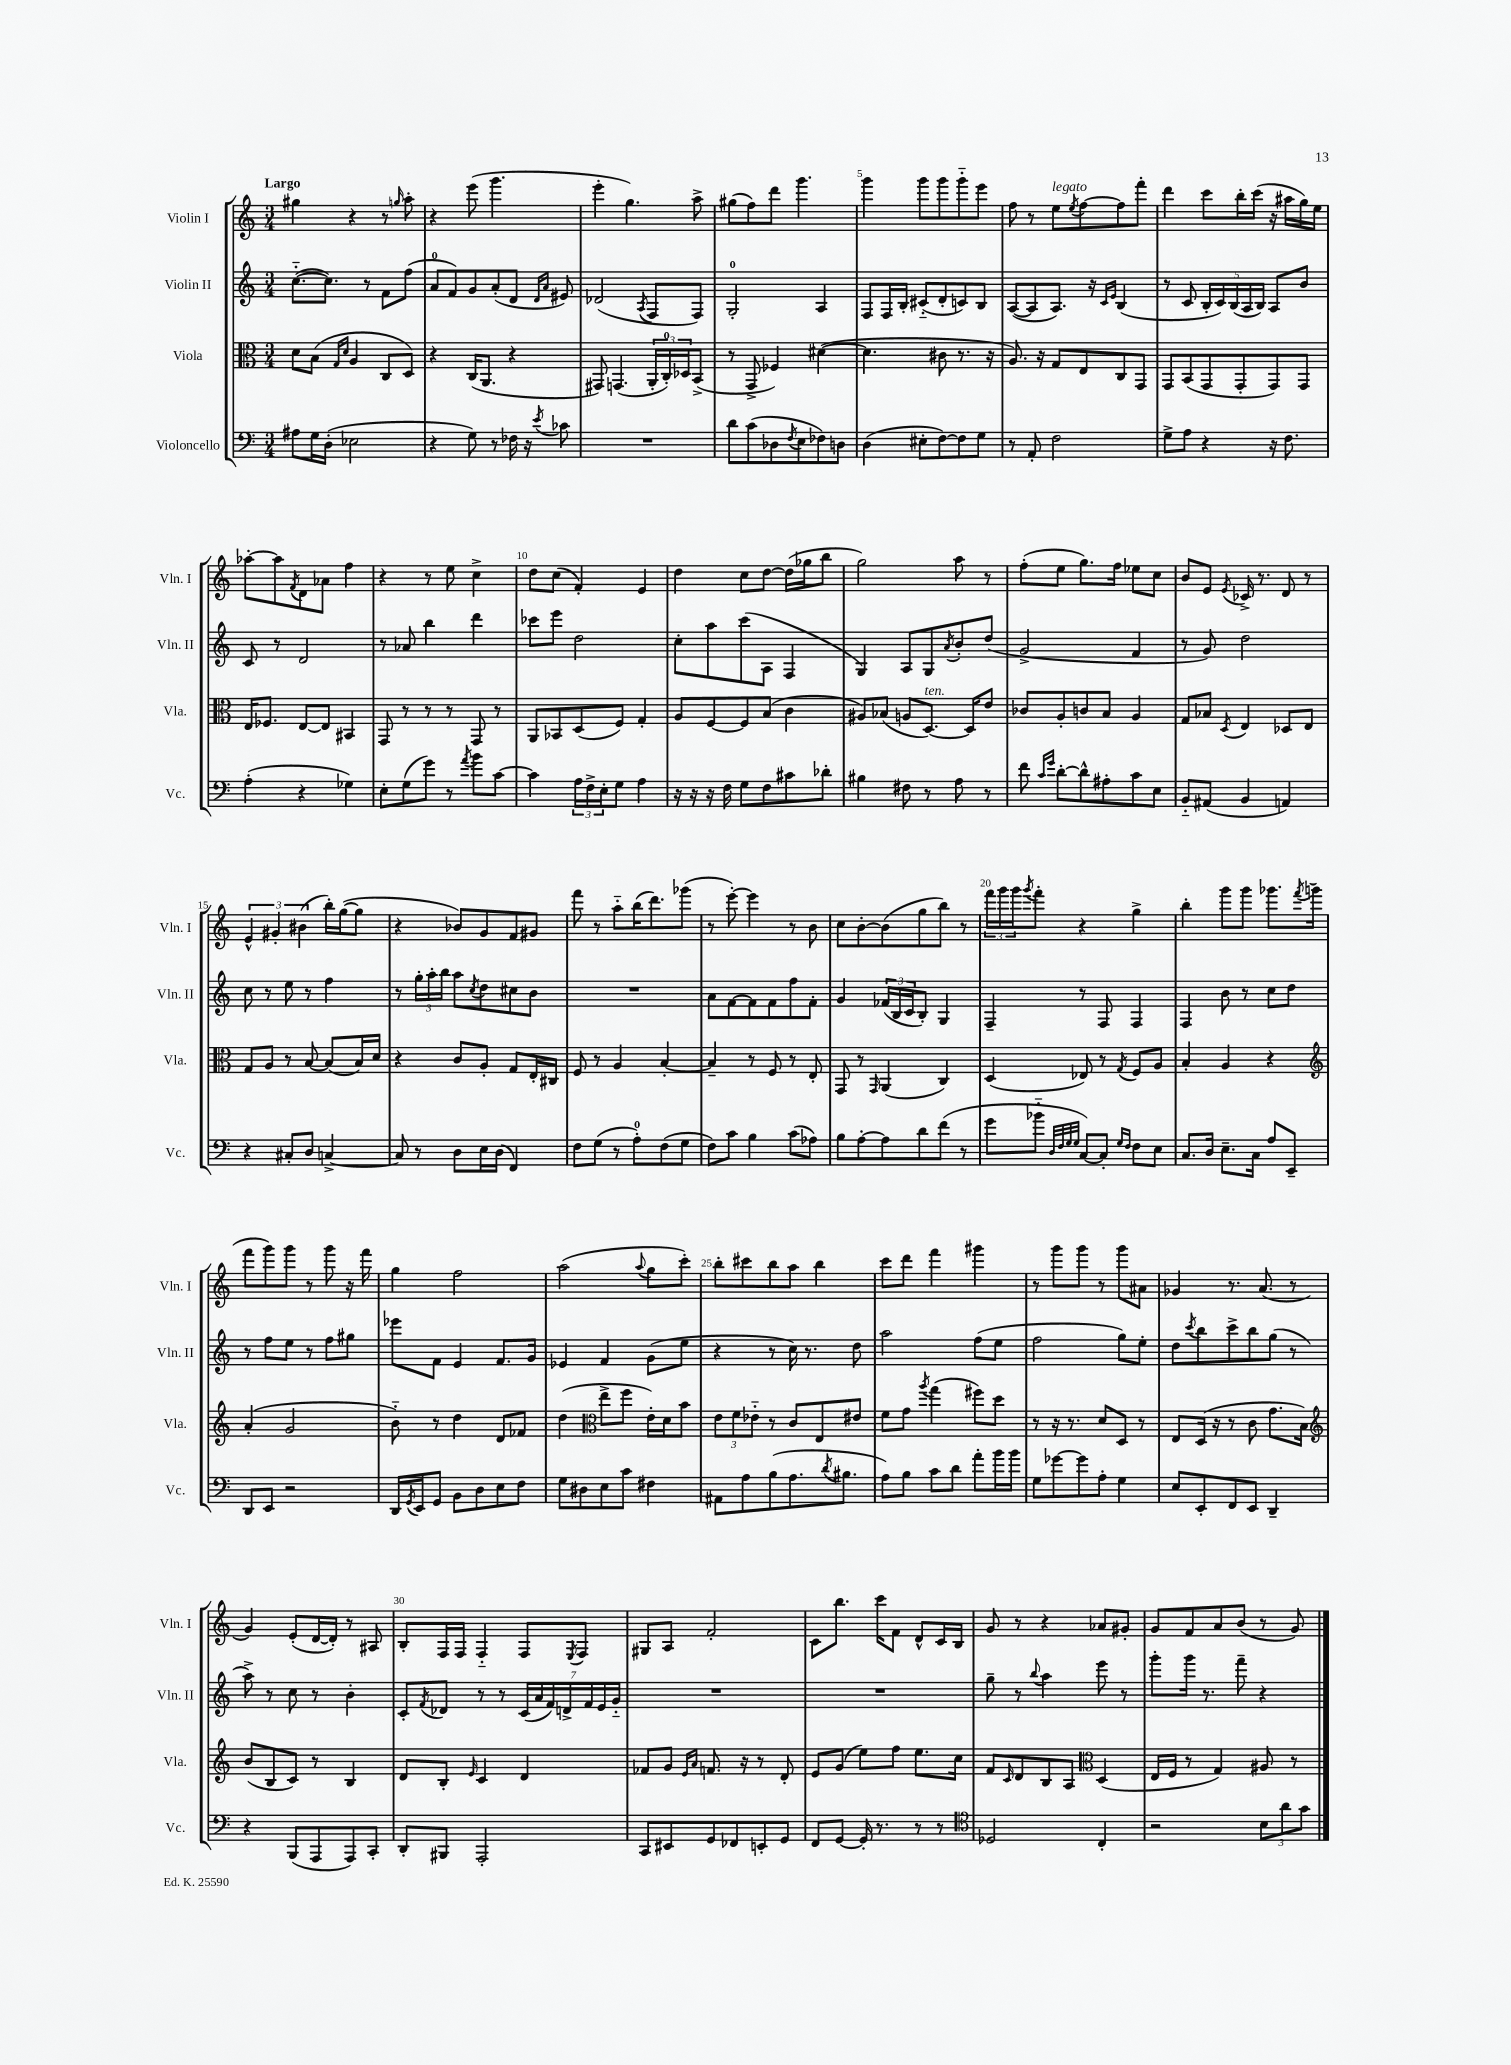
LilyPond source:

<<
\new StaffGroup <<
\new Staff = "s0" \with { instrumentName = "Violin I" shortInstrumentName = "Vln. I" } {
    \clef treble \key c \major \numericTimeSignature \time 3/4 \tempo "Largo"
    gis''4 r4 r8 \grace { g''16 } a''8-. |
    r4 e'''8( g'''4. |
    e'''4-. g''4.) a''8-> |
    gis''8( f''8) d'''8 g'''4. |
    g'''4 g'''8 g'''8 g'''8-_ e'''8 |
    f''8 r8 e''8^\markup { \italic "legato" } \acciaccatura { e''8 } f''8~ f''8 f'''8-. |
    d'''4 c'''8 b''16-. c'''16( r16 ais''16 g''16) e''16 |
    aes''8~-. aes''8 \acciaccatura { f'8 } d'8 aes'8 f''4 |
    r4 r8 e''8 c''4-> |
    d''8 c''8( f'4-.) e'4 |
    d''4 c''8 d''8~ d''16( ges''16 b''8 |
    g''2) a''8 r8 |
    f''8-.( e''8 g''8.) f''16 ees''8 c''8 |
    b'8 e'8 \acciaccatura { e'8 } ces'16-> r8. d'8 r8 |
    \tuplet 3/2 { e'4-^ gis'4-. bis'4( } b''16-.) g''16~( g''8 |
    r4 bes'8) g'8 f'8 gis'8 |
    f'''8 r8 a''8-_ b''16( d'''8.) ges'''8( |
    r8 e'''8~-.) e'''4 r8 b'8 |
    c''8 b'8~-. b'8( g''8 b''8) r8 |
    \tuplet 3/2 { f'''16 g'''16 g'''16 } \acciaccatura { g'''8 } f'''8-. r4 g''4-> |
    b''4-. g'''8 g'''8 ges'''8. \acciaccatura { f'''8 } g'''16( |
    f'''8 g'''8) g'''8 r8 g'''8 r16 f'''16 |
    g''4 f''2 |
    a''2( \appoggiatura { a''8 } g''8 c'''8-.) |
    b''8-. cis'''8 b''8 a''8 b''4 |
    c'''8 d'''8 f'''4 gis'''4 |
    r8 g'''8 g'''8 r8 g'''8 ais'8 |
    ges'4 r8. a'8.( r8 |
    g'4) e'8-.( d'16~ d'16-.) r8 ais8 |
    b8-. f16 f16 f4-_ f8 \acciaccatura { e8 } f8 |
    gis8 a8 f'2-. |
    c'8 b''8. c'''16 f'8 d'8-^ c'16 b16 |
    g'8 r8 r4 aes'8 gis'8-. |
    g'8 f'8 a'8 b'8( r8 g'8) \bar "|." |
}
\new Staff = "s1" \with { instrumentName = "Violin II" shortInstrumentName = "Vln. II" } {
    \clef treble \key c \major \numericTimeSignature \time 3/4
    c''8.~-_( c''8.) r8 f'8 f''8( |
    a'8-0 f'8) g'8 a'8-.( d'8 \grace { d'16 a'16 } eis'8) |
    des'2( \acciaccatura { a8 } f8 f8) |
    g2-0-. a4 |
    f8 f16 b16-. cis'8-_( d'8-. c'8) b8 |
    a8~( a8 a8.) r16 \grace { c'16 e'16 } b4( |
    r8 c'8 \tuplet 5/4 { b16-. c'16) b16( a16 b16) } a8 b'8 |
    c'8 r8 d'2 |
    r8 aes'8 b''4 d'''4 |
    ces'''8 e'''8 d''2 |
    c''8-. a''8 c'''8( a8 f4 |
    g4) a8 g8 \acciaccatura { a'8 } b'8-. d''8( |
    g'2-> f'4 |
    r8 g'8) d''2 |
    c''8 r8 e''8 r8 f''4 |
    r8 \tuplet 3/2 { g''16-. a''16-. b''16 } a''8 \acciaccatura { c''8 } d''8 cis''8 b'8 |
    R2. |
    a'8 f'8~ f'8 f'8 f''8 f'8-. |
    g'4 \tuplet 3/2 { fes'16( b16 c'16 } b8-.) g4 |
    f4-- r8 f8 f4 |
    f4 b'8 r8 c''8 d''8 |
    r8 f''8 e''8 r8 f''8 gis''8 |
    ees'''8 f'8 e'4 f'8. g'16 |
    ees'4 f'4 g'8( e''8 |
    r4 r8 c''16) r8. d''8 |
    a''2 f''8( e''8 |
    f''2 g''8) e''8-. |
    d''8 \acciaccatura { c'''8 } b''8 c'''8-> b''8 g''8( r8 |
    a''8->) r8 c''8 r8 b'4-. |
    c'8-. \acciaccatura { f'8 } des'8 r8 r8 \tuplet 7/4 { c'16( a'16 f'16) d'16-> f'16 e'16 g'16-_ } |
    R2. |
    R2. |
    g''8-- r8 \appoggiatura { b''8 } a''4 e'''8 r8 |
    g'''8-. g'''16 r8. f'''8-- r4 \bar "|." |
}
\new Staff = "s2" \with { instrumentName = "Viola" shortInstrumentName = "Vla." } {
    \clef alto \key c \major \numericTimeSignature \time 3/4
    d'8 b8( \grace { g16 d'16 } a4 c8 d8) |
    r4 c16( a,8. r4 |
    gis,8) g,4.( \tuplet 3/2 { a,16-. c16-0-.) des16 } b,8->( |
    r8 g,8-> fes4) dis'4~( |
    dis'4. cis'8 r8. r16 |
    a8.) r16 g8 e8 c8 g,8 |
    g,8 b,8( g,8 g,8-. g,8) g,8 |
    e16 fes8. e8~ e8 bis,4 |
    g,8 r8 r8 r8 g,8 r8 |
    a,8 bes,8 d8( f8) g4-. |
    a8 f8~ f8 b8( c'4 |
    ais8) bes8( a8 d8.~^\markup { \italic "ten." }) d16 e'8 |
    ces'8 a8-. c'8 b8 a4 |
    g8 bes8 \acciaccatura { d8 } e4 des8 e8 |
    g8 a8 r8 b8~ b8( b16) d'16 |
    r4 c'8 a8-. g8 e16-. cis16 |
    f8 r8 a4 b4~-. |
    b4-- r8 f8 r8 e8-. |
    g,8 r8 \grace { g,16 } a,4( c4) |
    d4( ees8) r8 \acciaccatura { g8 } f8 a8 |
    b4-. a4 r4 |
    \clef treble a'4-.( g'2 |
    b'8-_) r8 d''4 d'8 fes'8 |
    d''4( \clef alto e''8-> f''8 e'16-.) d'16 b'8 |
    \tuplet 3/2 { e'8 f'8 ees'8-_ } r8 c'8 e8 eis'8 |
    f'8 g'8 \acciaccatura { a''8 } g''4( fis''8) d''8 |
    r8 r16 r8. d'8 d8 r8 |
    e8 d16( r16 r8 c'8 g'8. b16) |
    \clef treble b'8( b8 c'8) r8 b4 |
    d'8 b8-. \grace { e'16 } c'4 d'4 |
    fes'8 g'8 \grace { e'16 a'16 } f'8. r16 r8 d'8-. |
    e'8 g'8( e''8) f''8 e''8. c''16 |
    f'8 \grace { c'16 } d'8 b8 a8 \clef alto d4( |
    e16 f16 r8 g4) ais8 r8 \bar "|." |
}
\new Staff = "s3" \with { instrumentName = "Violoncello" shortInstrumentName = "Vc." } {
    \clef bass \key c \major \numericTimeSignature \time 3/4
    ais8 g16 d16-.( ees2 |
    r4 g8) r8 fes16 r16 \acciaccatura { e'8 } ces'8 |
    R2. |
    d'8 c'8( des8 \acciaccatura { f8 } e8 fes8) d8 |
    d4( eis8-. f8~) f8 g8 |
    r8 a,8-. f2 |
    g8-> a8 r4 r16 f8. |
    a4-.( r4 ges4) |
    e8-. g8( g'8) r8 \acciaccatura { a'8 } b'8 c'8~ |
    c'4 \tuplet 3/2 { a16 f16-> e16-. } g8 a4 |
    r16 r16 r16 f16 g8 f8 cis'8 des'8-. |
    bis4 fis8 r8 a8 r8 |
    f'8 \grace { c'16 g'16 } d'8~-. d'8-^ ais8-. c'8 e8 |
    b,8-_ ais,8( b,4 a,4) |
    r4 cis8-. d8 c4~-> |
    c8 r8 d8 e16 d16( f,4) |
    f8 g8( r8 a8-0-.) f8( g8 |
    f8) c'8 b4 c'8( aes8) |
    b8 a8~-. a8 d'8 f'8( r8 |
    g'8 bes'8-_ \grace { d32 f32 g32 g32 } c8~) c8-. \grace { g16 f16 } f8 e8 |
    c8. d16 e8.-- c16 a8 e,8-- |
    d,8 e,8 r2 |
    d,16 \acciaccatura { g,8 } e,16 g,8 b,8 d8 e8 f8 |
    g8 dis8 e8 c'8 fis4 |
    ais,8 a8 b8( a8. \acciaccatura { d'8 } bis8. |
    a8) b8 c'8 d'8 a'8-. b'16 b'16 |
    g8 ges'8~ ges'8 a8-. g4 |
    e8 e,8-. f,8 e,8 d,4-- |
    r4 b,,8( a,,8 a,,8) c,8-. |
    d,8-. bis,,8 a,,2-. |
    c,8 eis,8 g,8 fes,8 e,8-. g,8 |
    f,8 g,8~ g,16-. r8. r8 r8 |
    \clef tenor des2 c4-. |
    r2 \tuplet 3/2 { b8 a'8 g'8 } \bar "|." |
}
>>
>>
\layout { \context { \Score \override BarNumber.break-visibility = ##(#f #t #t) barNumberVisibility = #(every-nth-bar-number-visible 5) } }
